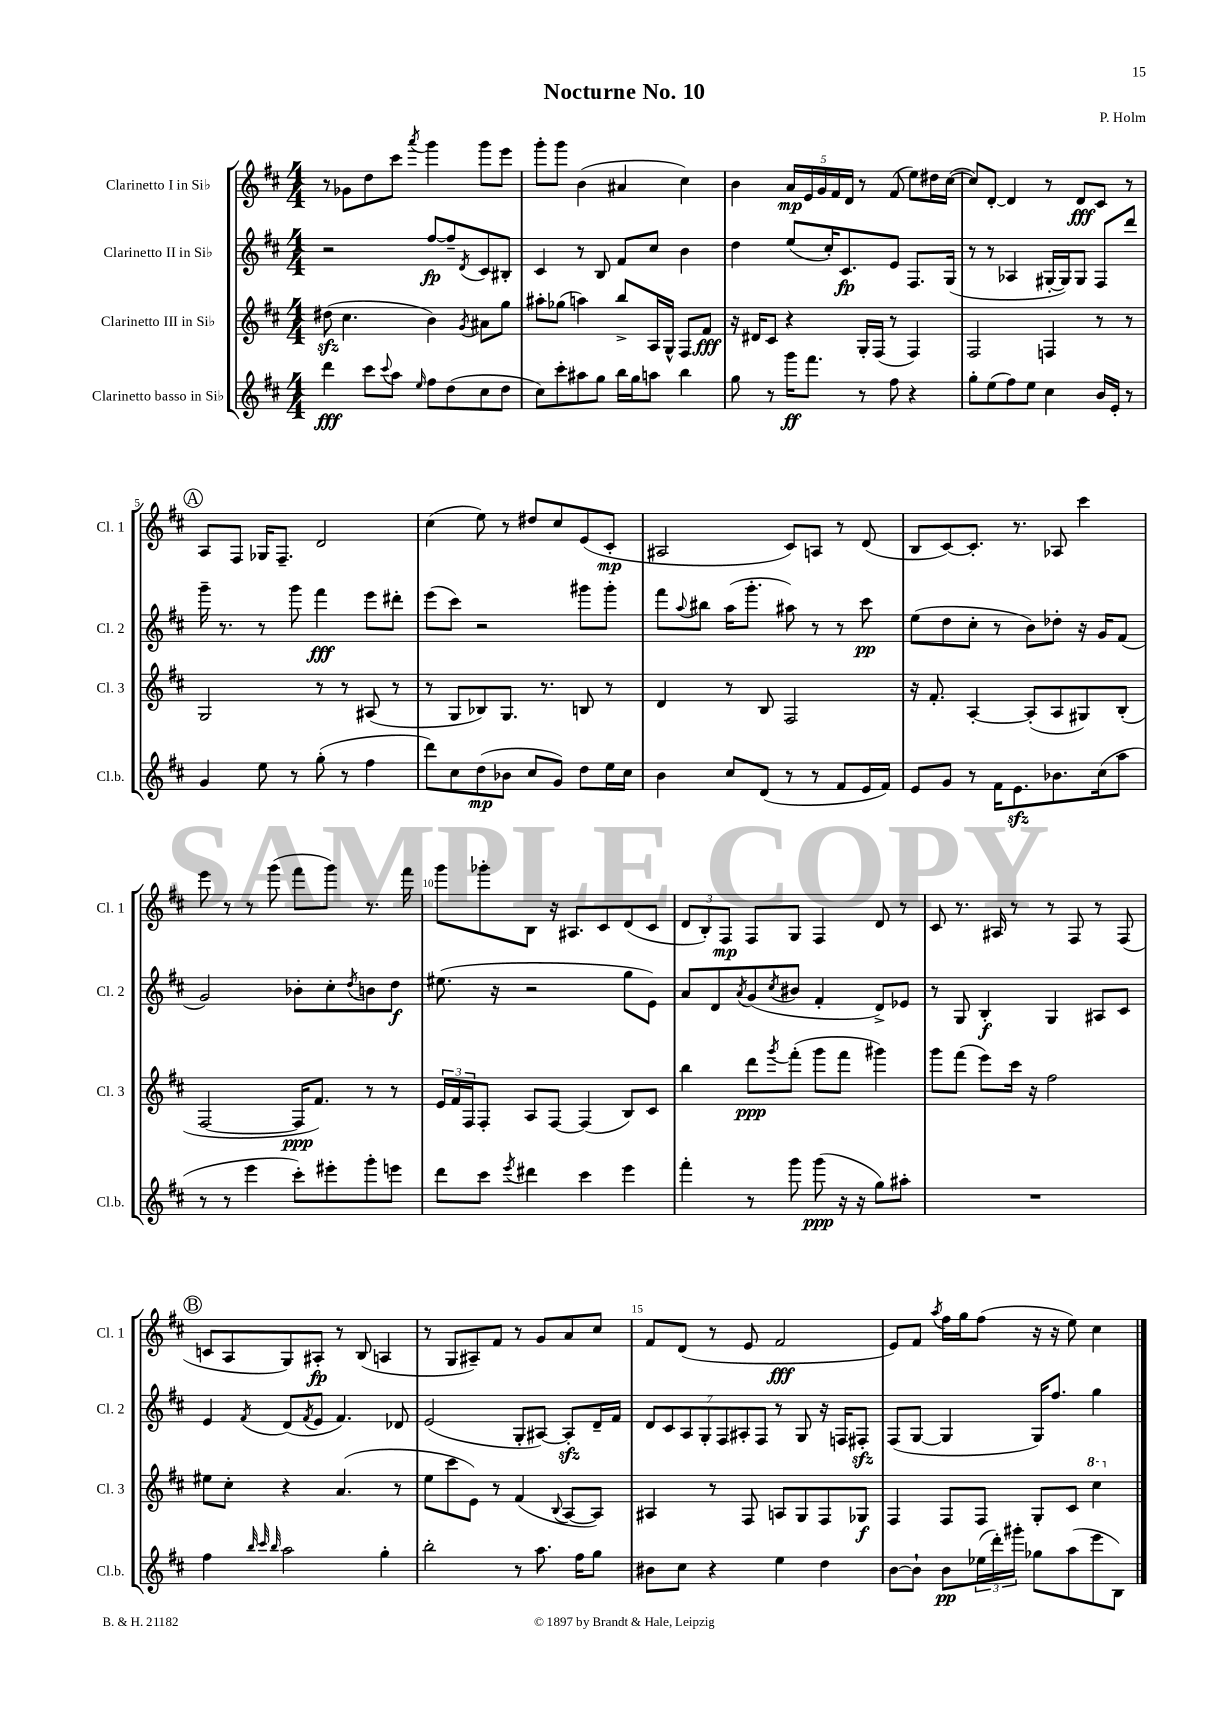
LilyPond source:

\header { title = "Nocturne No. 10" composer = "P. Holm" }
<<
\new StaffGroup <<
\new Staff = "s0" \with { instrumentName = "Clarinetto I in Sib" shortInstrumentName = "Cl. 1" } {
    \clef treble \key d \major \numericTimeSignature \time 4/4
    r8 ges'8 d''8 cis'''8 \acciaccatura { a'''8 } g'''4 g'''8 e'''8 |
    g'''8-. g'''8 b'4( ais'4 cis''4) |
    b'4 \tuplet 5/4 { a'16\mp e'16 g'16 fis'16 d'16 } r8 fis'8( e''8) dis''16 cis''16~( |
    cis''8) d'8~-. d'4 r8 d'8\fff cis'8 r8 |
    \mark \markup { \circle "A" } a8 fis8 ges16 fis8.-- d'2 |
    cis''4( e''8) r8 dis''8 cis''8 e'8( cis'8-.\mp |
    ais2 cis'8) a8 r8 d'8( |
    b8 cis'8~) cis'8.-. r8. aes8 cis'''4 |
    e'''8 r8 r8 g'''8( fis'''8 g'''8) r8. fis'''16 |
    g'''8 ges'''8-. b8 r16 ais8. cis'8 d'8( cis'8 |
    \tuplet 3/2 { d'8 b8-.) fis8\mp } fis8 g8 fis4 d'8 r8 |
    cis'8 r8. ais16 r8 r8 fis8 r8 fis8( |
    \mark \markup { \circle "B" } c'8 a8 g8) ais8-.\fp r8 b8( a4 |
    r8 g8 ais8--) fis'8 r8 g'8 a'8 cis''8 |
    fis'8 d'8( r8 e'8 fis'2\fff |
    e'8) fis'8 \acciaccatura { a''8 } fis''16 g''16 fis''8( r16 r16 e''8) cis''4 \bar "|." |
}
\new Staff = "s1" \with { instrumentName = "Clarinetto II in Sib" shortInstrumentName = "Cl. 2" } {
    \clef treble \key d \major \numericTimeSignature \time 4/4
    r2 fis''8~\fp fis''8-- \acciaccatura { d'8 } cis'8 bis8-. |
    cis'4 r8 b8 fis'8 cis''8 b'4 |
    d''4 e''8( cis''16-.) cis'8.\fp e'8 fis8. g16( |
    r8 r8 aes4 gis16~-. gis16) gis8 fis8 d'''8 |
    \mark \markup { \circle "A" } g'''16-- r8. r8 g'''8 fis'''4\fff e'''8 dis'''8-. |
    e'''8( cis'''8) r2 gis'''8 gis'''8-. |
    fis'''8 \appoggiatura { a''8 } bis''8 a''16( g'''8.-. ais''8) r8 r8 cis'''8\pp |
    e''8( d''8 cis''8-. r8 b'8) des''8-. r16 g'16 fis'8( |
    g'2) bes'8-. cis''8-. \acciaccatura { d''8 } b'8 d''8\f |
    eis''8.( r16 r2 g''8 e'8) |
    a'8 d'8 \acciaccatura { a'8 } g'8( \acciaccatura { cis''8 } bis'8 fis'4-. d'8->) ees'8 |
    r8 g8 b4-.\f g4 ais8 cis'8 |
    \mark \markup { \circle "B" } e'4 \acciaccatura { fis'8 } d'8( \acciaccatura { fis'8 } e'8 fis'4.) des'8 |
    e'2( g8-. ais8~) ais8-.\sfz d'16-- fis'16 |
    \tuplet 7/4 { d'8 cis'8 a8 g8-. fis8 ais8-. fis8 } r8 g8 r16 f16 fis8-.\sfz |
    fis8( g8~ g4 g16) fis''8. g''4 \bar "|." |
}
\new Staff = "s2" \with { instrumentName = "Clarinetto III in Sib" shortInstrumentName = "Cl. 3" } {
    \clef treble \key d \major \numericTimeSignature \time 4/4
    dis''8\sfz( cis''4. b'4) \acciaccatura { g'8 } ais'8 g''8 |
    ais''8-. ges''8( a''4) b''8-> a16 g16-^ fis8 fis'8\fff |
    r16 dis'16 cis'8 r4 g16-. fis16( r8 fis4) |
    fis2 f4 r8 r8 |
    \mark \markup { \circle "A" } g2 r8 r8 ais8( r8 |
    r8 g8 bes8) g8. r8. b8 r8 |
    d'4 r8 b8 fis2 |
    r16 fis'8.-. a4~-. a8-.( a8 gis8) b8-.( |
    fis2~ fis16\ppp fis'8.) r8 r8 |
    \tuplet 3/2 { e'16 fis'16 fis16 } fis8-. a8 fis8~ fis4( b8) cis'8 |
    b''4 d'''8\ppp \acciaccatura { g'''8 } fis'''8-.( g'''8 fis'''8 gis'''4) |
    g'''8 fis'''8( e'''8) cis'''16 r16 fis''2 |
    \mark \markup { \circle "B" } eis''8 cis''8-. r4 a'4.( r8 |
    e''8 cis'''8 e'8) r8 fis'4( \appoggiatura { b8 } a8~ a8) |
    ais4 r8 fis8 a8 g8 fis8 ges8\f |
    fis4 fis8 fis8 g8-. cis'8 \ottava #1 cis'''4 \ottava #0 \bar "|." |
}
\new Staff = "s3" \with { instrumentName = "Clarinetto basso in Sib" shortInstrumentName = "Cl.b." } {
    \clef treble \key d \major \numericTimeSignature \time 4/4
    d'''4\fff cis'''8 \appoggiatura { cis'''8 } a''8 \grace { e''16 } fis''8 d''8( cis''8 d''8 |
    cis''8) cis'''8-. ais''8 g''8 b''16 g''16 a''8 b''4 |
    g''8 r8 g'''16\ff fis'''8. r8 fis''8 r4 |
    g''8-. e''8( fis''8) e''8 cis''4 b'16 e'16-. r8 |
    \mark \markup { \circle "A" } g'4 e''8 r8 g''8-.( r8 fis''4 |
    d'''8) cis''8 d''8\mp( bes'8 cis''8 g'8) d''8 e''16 cis''16 |
    b'4 cis''8 d'8( r8 r8 fis'8 e'16 fis'16) |
    e'8 g'8 r8 fis'16 e'8.\sfz bes'8. cis''16( a''8 |
    r8 r8 e'''4 cis'''8-.) eis'''8-. g'''8-. e'''8 |
    d'''8 cis'''8 \acciaccatura { e'''8 } dis'''4 cis'''4 e'''4 |
    fis'''4-. r8 g'''8 g'''8\ppp( r16 r16 g''8) ais''8-. |
    R1 |
    \mark \markup { \circle "B" } fis''4 \grace { b''32 cis'''32 b''32 } a''2 g''4-. |
    b''2-. r8 a''8. fis''16 g''8 |
    bis'8 cis''8 r4 e''4 d''4 |
    b'8~ b'8-! b'8\pp \tuplet 3/2 { ees''16( d'''16-.) gis'''16-. } ges''8 a''8( e'''8 b8) \bar "|." |
}
>>
>>
\layout { \context { \Score \override BarNumber.break-visibility = ##(#f #t #t) barNumberVisibility = #(every-nth-bar-number-visible 5) } }
